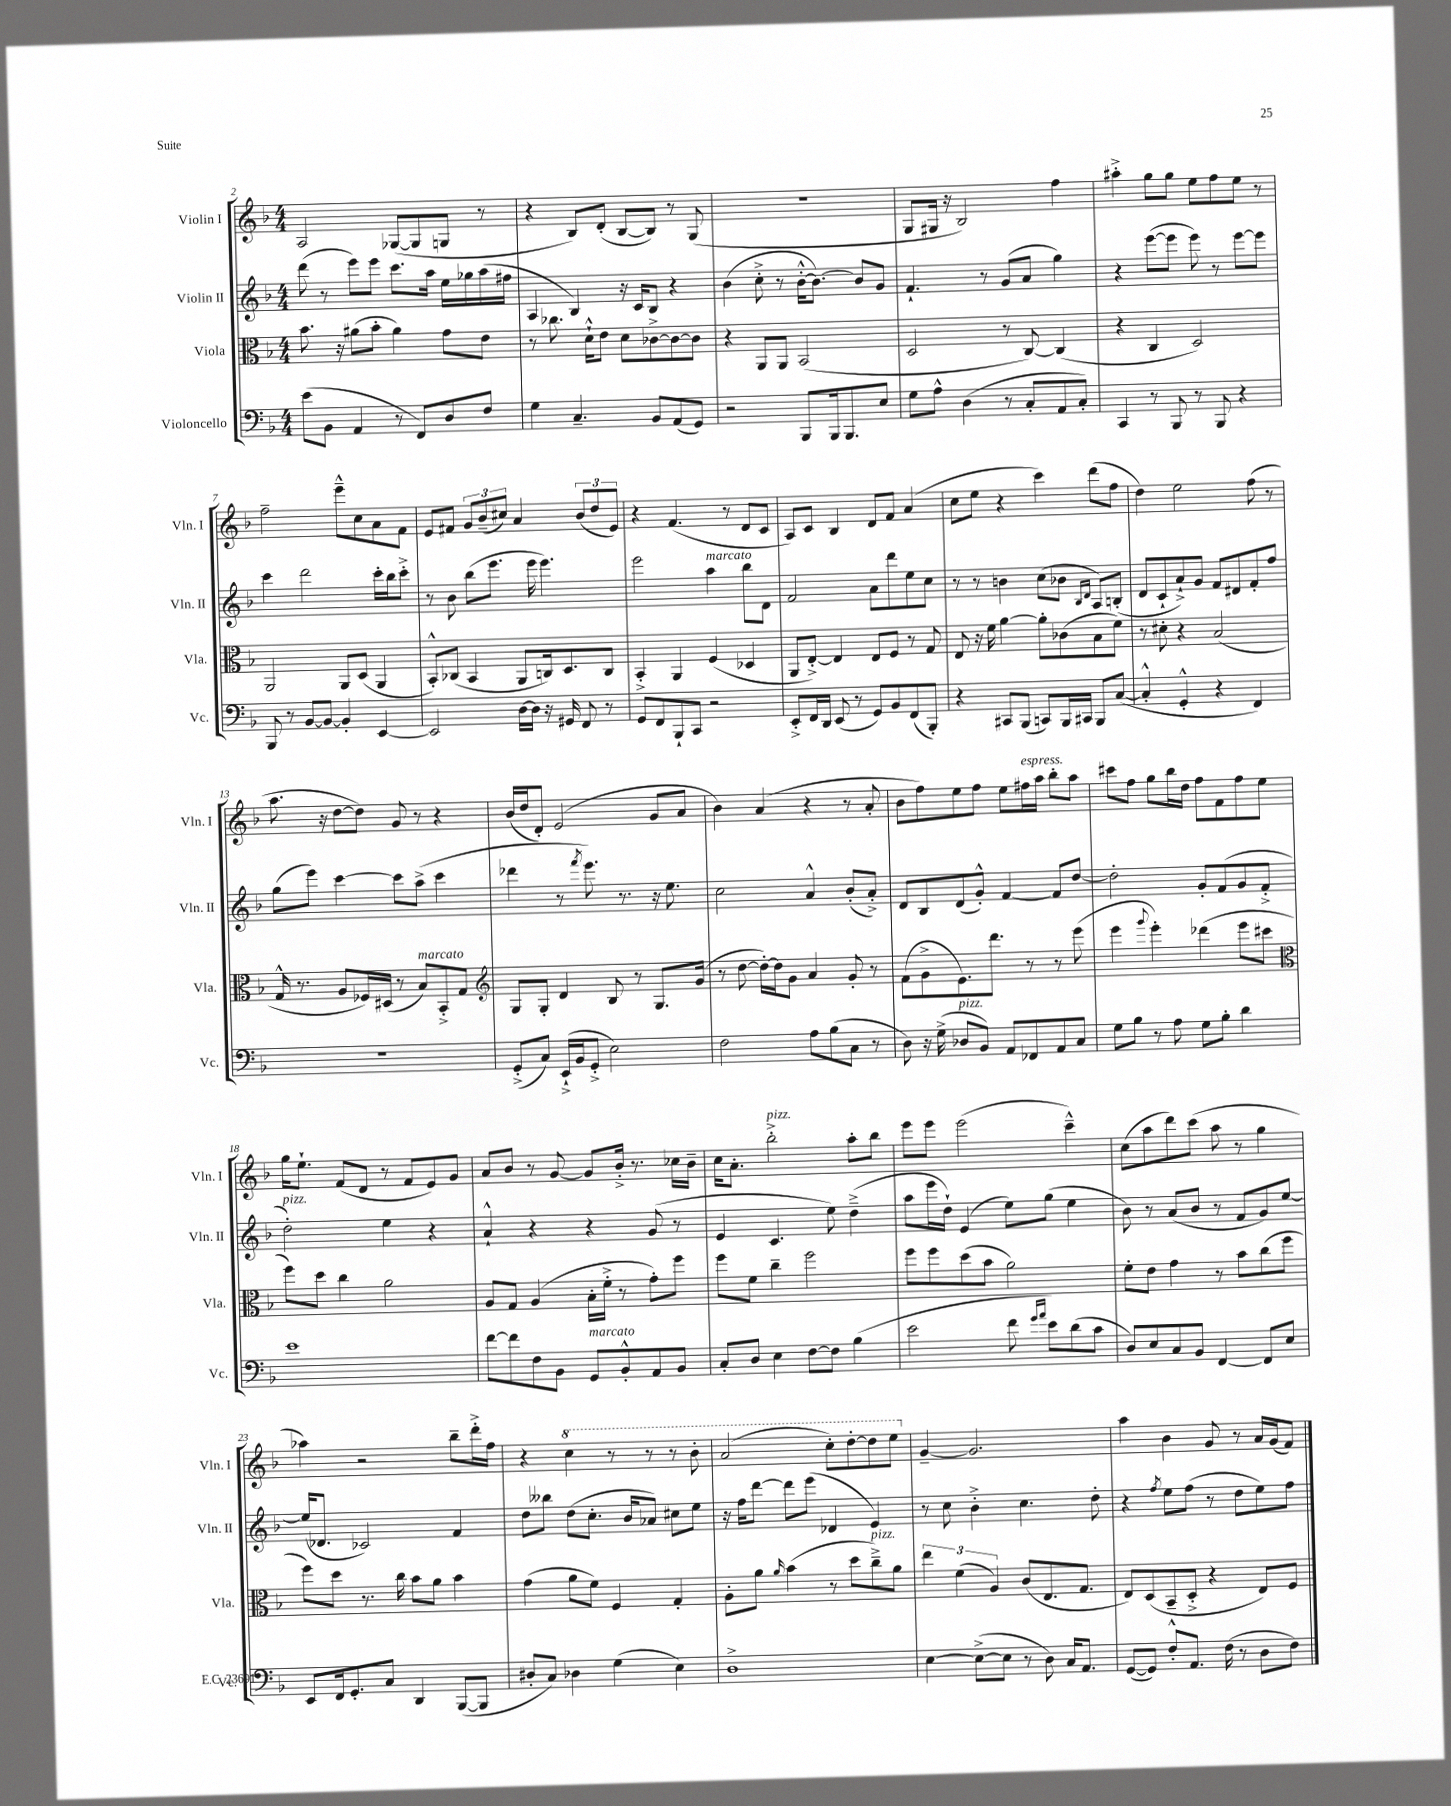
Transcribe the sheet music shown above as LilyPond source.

<<
\new StaffGroup <<
\new Staff = "s0" \with { instrumentName = "Violin I" shortInstrumentName = "Vln. I" } {
    \clef treble \key f \major \numericTimeSignature \time 4/4
    a2 ges8~( ges8 g8 r8 |
    r4 bes8) d'8-.( bes8~ bes8) r8 g8( |
    R1 |
    g8 gis16 r16 bes2) f''4 |
    ais''4-.-> g''8 g''8 e''8 f''8 e''8 r8 |
    f''2-- e'''8---^ c''8 a'8 f'8 |
    e'8 fis'8 \tuplet 3/2 { g'8 bes'8--( cis''8) } a'4 \tuplet 3/2 { bes'8( d''8 e'8) } |
    r4 f'4.( r8 d'8 c'8 |
    a8) c'8 bes4 d'8 f'8 a'4( |
    c''8 e''8 r4 c'''4) d'''8( f''8 |
    d''4) e''2 f''8( r8 |
    a''8. r16 d''8~ d''8) g'8 r8 r4 |
    bes'16( d''16 d'8-.) e'2( g'8 a'8 |
    bes'4) a'4( r4 r8 a'8-. |
    bes'8 f''8) e''8 f''8 e''8 fis''16^\markup { \italic "espress." } a''16 bes''8-. a''8 |
    cis'''8 f''8 g''8 bes''16 d''16 f''8 f'8 f''8 e''8 |
    g''16 e''8.-! f'8( d'8 r8 f'8 e'8) g'8 |
    a'8 bes'8 r8 g'8~ g'8 bes'16-.-> r8. ces''16 bes'16-- |
    c''16 a'8.-. bes''2-.->^\markup { \italic "pizz." } a''8-. bes''8 |
    e'''8 e'''8 e'''2( c'''4---^) |
    c''8( a''8 d'''8) c'''8( a''8 r8 g''4 |
    aes''4) r2 bes''8-- d'''16-.-> f''16 |
    r4 \ottava #1 c'''4 r8 r8 r8 bes''8-. |
    a''2( c'''8-.) d'''8~-. d'''8 e'''8 \ottava #0 |
    g'4~-- g'2. |
    a''4 bes'4 g'8 r8 a'16 g'16( f'8) \bar "|." |
}
\new Staff = "s1" \with { instrumentName = "Violin II" shortInstrumentName = "Vln. II" } {
    \clef treble \key f \major \numericTimeSignature \time 4/4
    d'''8( r8 e'''8) e'''8 c'''8. a''16 e''16 ges''16 a''16( fis''16 |
    a4 bes4) r16 c'16 bes8 r4 |
    bes'4( c''8-.-> r8 bes'16~-.-^ bes'8.~) bes'8 g'8 |
    f'4.-! r8 g'8( a'8 g''4) |
    r4 e'''8~( e'''8 e'''8) r8 e'''8~ e'''8 |
    c'''4 d'''2 c'''16-. bes''16 c'''8-.-> |
    r8 bes'8 bes''8( e'''8. e'''16 e'''4.) |
    e'''2 a''4^\markup { \italic "marcato" } bes''8 d'8 |
    f'2 a'8 d'''8 e''8 c''8 |
    r8 r8 b'4 c''8( bes'8 \grace { bes16 d'16 } a8) b8-.( |
    d'8 c'8-! a'8-!->) g'8 f'8 dis'8 f'8-. f''8 |
    g''8( e'''8) c'''4~ c'''8 a''8->( c'''4 |
    des'''4 r8 \acciaccatura { f'''8 } e'''8.) r8. r16 e''8. |
    c''2 a'4-^ bes'8-.( a'8-.->) |
    d'8 bes8 d'8( g'8-.-^) f'4~ f'8 d''8~ |
    d''2-. g'8-. f'8( g'8 f'8-.-> |
    d''2-.^\markup { \italic "pizz." }) e''4 r4 |
    a'4-!-^ r4 r4 g'8( r8 |
    e'4 c'4. e''8) d''4--->( |
    a''8 e'''16 d''16-!) e'4( e''8) g''8( e''4 |
    bes'8) r8 a'8( bes'8 r8 f'8 g'8) e''8~ |
    e''16( des'8. ces'2) f'4 |
    d''8 beses''8 d''8( c''8.-. bes'16 aes'8) cis''8 e''8 |
    r16 f''16 d'''8~ d'''8 e'''8( des'4 e'4) |
    r8 c''8 bes'4-.-> c''4. d''8-. |
    r4 \acciaccatura { f''8 } e''8 f''8( r8 d''8 e''8) f''8 \bar "|." |
}
\new Staff = "s2" \with { instrumentName = "Viola" shortInstrumentName = "Vla." } {
    \clef alto \key f \major \numericTimeSignature \time 4/4
    bes'8. r16 ais'8( bes'8-. ais'4) g'8 e'8 |
    r8 ces''8. d'16-!-^ e'8 d'8 ces'8~-> ces'8~ ces'8 |
    r4 a,8 a,8 bes,2( |
    d2 r8 c8~) c4( |
    r4 c4 d2) |
    a,2 a,8 d8( a,4 |
    bes,8-.-^) ces8( bes,4 a,8 c16) d8. c8 |
    bes,4-.-> a,4 f4( des4 |
    a,8 e8~-.->) e4 e8 f8 r8 g8 |
    e8 r16 f'16 a'4~ a'8-. ces'8( bes8 f'8) |
    r8 dis'8-. r4 bes2( |
    g16-^ r8. a8 fes16) dis16( r8 bes8^\markup { \italic "marcato" }) bes,8-.-> g8 |
    \clef treble g8 g8-. d'4 bes8 r8 g8. g'16( |
    r8 d''8~ d''16~-.) d''16 g'8 a'4 g'8-. r8 |
    f'8( g'8-> e'8.) d'''8. r8 r8 e'''8( |
    e'''4 \appoggiatura { g'''8 } e'''4-.) des'''4( e'''8 cis'''8 |
    \clef alto f''8) d''8 c''4 a'2 |
    a8 g8 a4( bes16-. f'16-.-> r8 g'8-.) f''8 |
    f''8 f'8 c''4-- f''2 |
    f''8 f''8 d''8( bes'8 a'2) |
    f'8-. e'8 g'4 r8 bes'8 c''8( f''8 |
    f''8) d''8 r8. c''16 bes'8 a'8 bes'4 |
    g'4( a'8 f'8) f4 g4-. |
    a8-. a'8 \grace { a'16 } bes'4( r8 d''8 c''8--->^\markup { \italic "pizz." }) a'8 |
    \tuplet 3/2 { e''4 f'4( a4) } c'8( e8. g8. |
    e8) d8( bes,8-- d8-.-> r4 e8) f8 \bar "|." |
}
\new Staff = "s3" \with { instrumentName = "Violoncello" shortInstrumentName = "Vc." } {
    \clef bass \key f \major \numericTimeSignature \time 4/4
    e'8( bes,8 a,4 r8 f,8) d8 f8 |
    g4 c4.-- bes,8 a,8( g,8) |
    r2 bes,,8 bes,,16 bes,,8. e8 |
    g8 a8-^ d4( r8 c8-. a,8 c8-.) |
    c,4 r8 bes,,8 r8 bes,,8 r4 |
    bes,,8 r8 bes,8~ bes,8~ bes,4-. e,4~ |
    e,2 d16~ d16 r16 gis,16 f,8 r8 |
    g,8 f,8 bes,,8-! c,8 r2 |
    e,8-.-> f,16 d,16 e,8( r8 g,8) bes,8 f,8( bes,,8-.) |
    r4 cis,8 bes,,8( c,8) bes,,16 cis,16 bes,,8 c8~( |
    c4-.-^ g,4-.-^ r4 f,4) |
    r1 |
    g,8-.->( c8) e,16-!->( bes,16 g,8-.-> e2) |
    f2 a8 bes8( c8 r8 |
    d8) r16 g16->( des8^\markup { \italic "pizz." } bes,8) a,8 fes,8 a,8 c8 |
    g8 bes8 r8 a8 g8 bes8-. d'4 |
    e'1 |
    f'8~ f'8 f8 bes,8 g,8^\markup { \italic "marcato" } bes,8-.-^ a,8 bes,8 |
    c8-. d8 e4 f8~ f8 bes4( |
    e'2 f'8 \grace { g'16 a'16 } e'8) d'8( c'8 |
    d8) e8 c8 bes,8 f,4~ f,8 e8 |
    e,8 f,16 g,8.-. c8 d,4 bes,,8~( bes,,8 |
    dis8-. c8) des4 g4( e4) |
    d1-> |
    e4~ e8~->( e8 r8 d8) c16 a,8. |
    g,8~( g,8) f8-.-^ a,8. f16( r8 d8 f8) \bar "|." |
}
>>
>>
\layout { \context { \Score currentBarNumber = #2 } }
